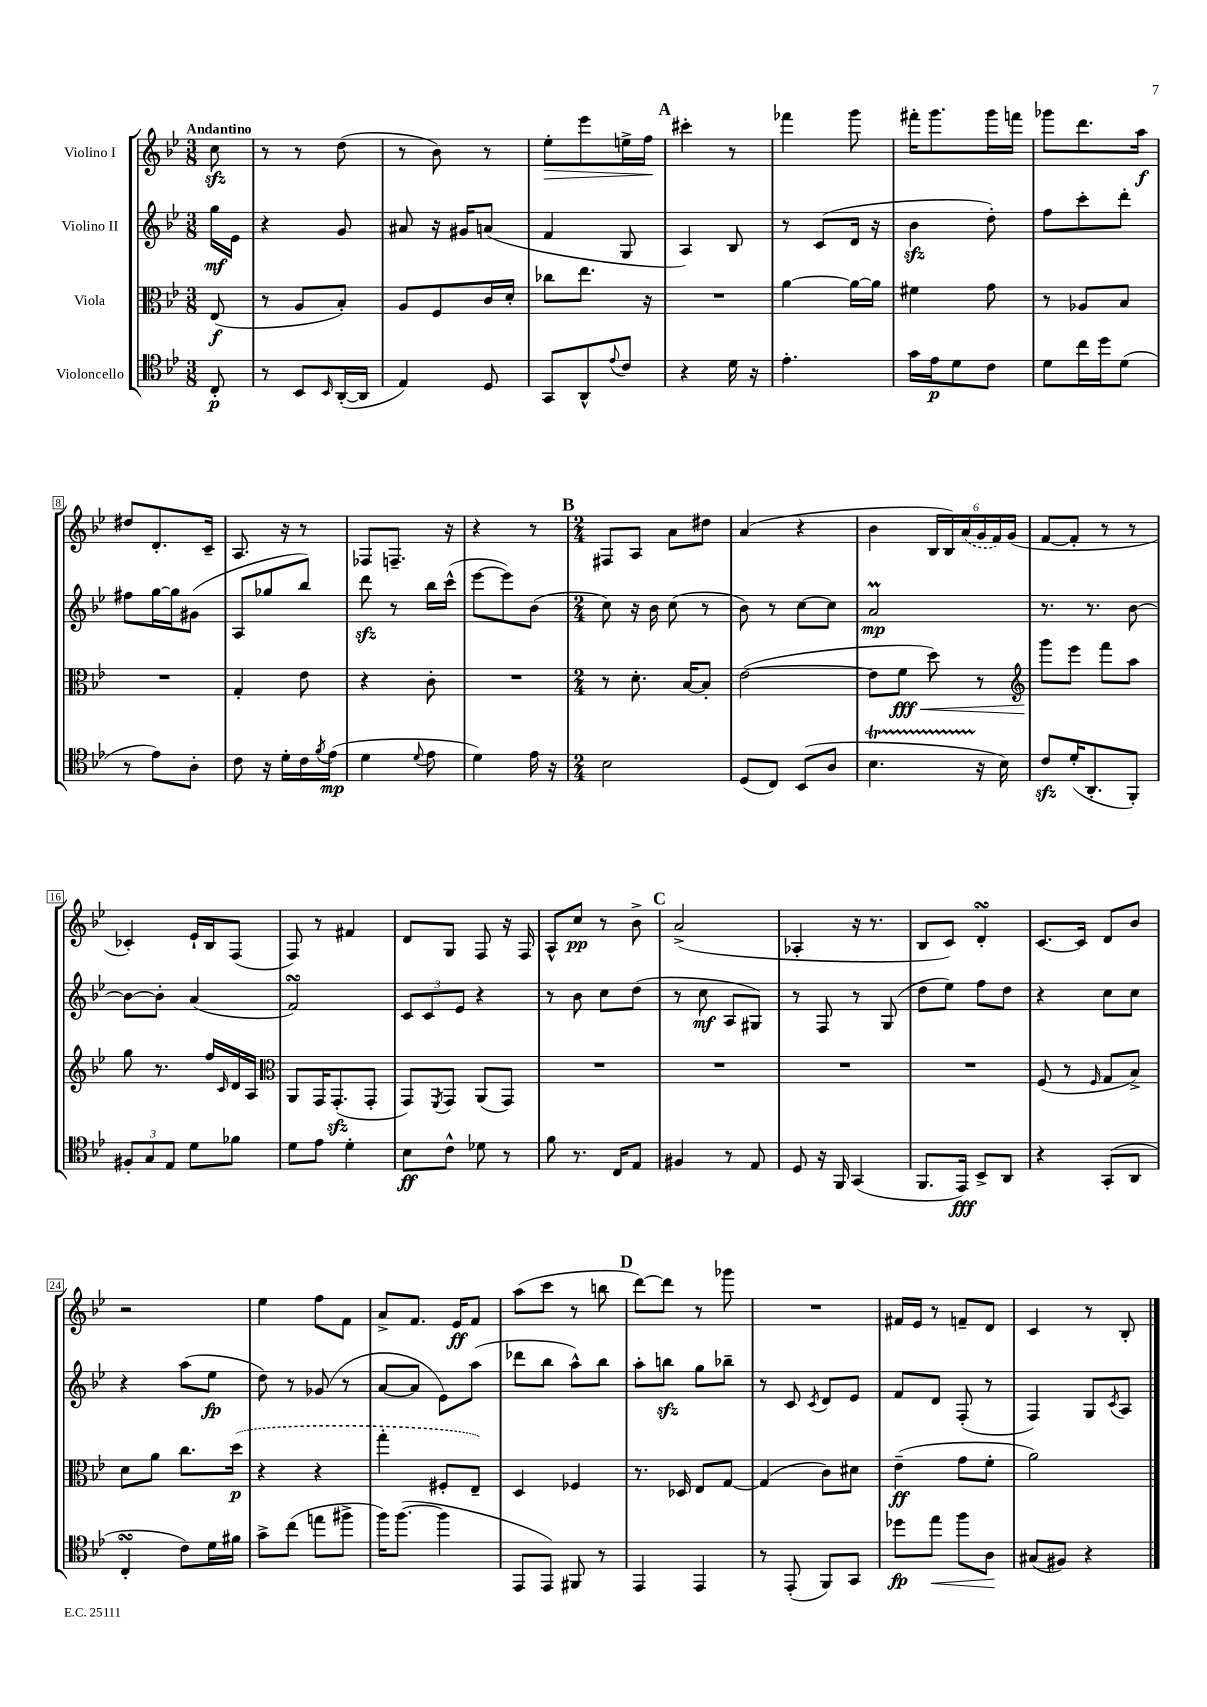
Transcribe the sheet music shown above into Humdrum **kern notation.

**kern	**dynam	**kern	**dynam	**kern	**dynam	**kern	**dynam
*part4	*part4	*part3	*part3	*part2	*part2	*part1	*part1
*staff4	*staff4	*staff3	*staff3	*staff2	*staff2	*staff1	*staff1
*I"Violoncello	*	*I"Viola	*	*I"Violino II	*	*I"Violino I	*
*clefC4	*	*clefC3	*	*clefG2	*	*clefG2	*
*k[b-e-]	*	*k[b-e-]	*	*k[b-e-]	*	*k[b-e-]	*
*M3/8	*	*M3/8	*	*M3/8	*	*M3/8	*
=	=	=	=	=	=	=	=
!	!	!	!	!	!	!LO:TX:a:B:t=Andantino	!
8C'/	p	(8E-/	f	16gg\LL	mf	8cczz\	.
.	.	.	.	16e-\JJ	.	.	.
=1	=1	=1	=1	=1	=1	=1	=1
8r	.	8r	.	4r	.	8r	.
8BB-/L	.	8A/L	.	.	.	8r	.
16qqBB-/	.	.	.	.	.	.	.
([16AA'/L	.	8B-'/J)	.	8g/	.	(8dd\	.
16AA/JJ]	.	.	.	.	.	.	.
=2	=2	=2	=2	=2	=2	=2	=2
4E-/)	.	8A/L	.	8a#X/	.	8r	.
.	.	8F/	.	16r	.	8b-\)	.
.	.	.	.	16g#X/KL	.	.	.
8D/	.	16c/L	.	(8an/J	.	8r	.
.	.	16d'/JJ	.	.	.	.	.
=3	=3	=3	=3	=3	=3	=3	=3
!	!	!	!	!	!	!	!LO:HP:b
8GG/L	.	8cc-X\L	.	4f/	.	8ee-'\L	>
8AA^^/	.	8.ee-\J	.	.	.	8eee-\	.
8qqe-/	.	.	.	.	.	.	.
8c/J	.	.	.	8G/	.	16een^\L	.
.	.	16r	.	.	.	16ff\JJ	.
.	.	.	.	.	.	.	]
!!LO:REH:place=s1:t=A
=4	=4	=4	=4	=4	=4	=4	=4
4r	.	4.r	.	4A/)	.	4ccc#X'\	.
16d\	.	.	.	8B-/	.	8r	.
16r	.	.	.	.	.	.	.
=5	=5	=5	=5	=5	=5	=5	=5
4.e-'\	.	[4a\	.	8r	.	4fff-X\	.
.	.	.	.	(8c/L	.	.	.
.	.	16a\LL_	.	16d/Jk	.	8ggg\	.
.	.	16a\JJ]	.	16r	.	.	.
=6	=6	=6	=6	=6	=6	=6	=6
16g\LL	.	4f#X\	.	4b-zz\	.	16fff#X'\KL	.
16e-\J	p	.	.	.	.	8.ggg\	.
8d\	.	.	.	.	.	.	.
8c\J	.	8g\	.	8dd'\)	.	16ggg\L	.
.	.	.	.	.	.	16fffn\JJ	.
=7	=7	=7	=7	=7	=7	=7	=7
8d\L	.	8r	.	8ff\L	.	8ggg-X\L	.
16cc\L	.	8A-X/L	.	8ccc'\	.	8.ddd\	.
16dd\J	.	.	.	.	.	.	.
(8d\J	.	8B-/J	.	8ddd'\J	.	.	.
.	.	.	.	.	.	16aa\Jk	f
!!LO:LB:g=z
=8	=8	=8	=8	=8	=8	=8	=8
8r	.	4.r	.	8ff#X\L	.	8dd#X/L	.
8e-\L)	.	.	.	[16gg\L	.	8.d'/	.
.	.	.	.	16gg\J]	.	.	.
8A'\J	.	.	.	(8g#X\J	.	.	.
.	.	.	.	.	.	16c~/Jk	.
=9	=9	=9	=9	=9	=9	=9	=9
8c\	.	4G'/	.	8A/L	.	8.A/	.
16r	.	.	.	8gg-X/	.	.	.
16d'\LL	.	.	.	.	.	16r	.
16c\	.	8e-\	.	8bb-/J)	.	8r	.
8qf/	.	.	.	.	.	.	.
(16e-\JJ	mp	.	.	.	.	.	.
=10	=10	=10	=10	=10	=10	=10	=10
4d\	.	4r	.	8dddzz\	.	8F-X/L	.
.	.	.	.	8r	.	8.Fn~/J	.
8qqd/	.	.	.	.	.	.	.
8e-\	.	8c'\	.	16bb-\LL	.	.	.
.	.	.	.	(16ccc^^\JJ	.	16r	.
=11	=11	=11	=11	=11	=11	=11	=11
4d\)	.	4.r	.	[8eee-\L	.	4r	.
.	.	.	.	8eee-\])	.	.	.
16e-\	.	.	.	(8b-\J	.	8r	.
16r	.	.	.	.	.	.	.
!!LO:REH:place=s1:t=B
=12	=12	=12	=12	=12	=12	=12	=12
*M2/4	*	*M2/4	*	*M2/4	*	*M2/4	*
2B-\	.	8r	.	8cc\)	.	8F#X/L	.
.	.	8.d'\	.	16r	.	8A/J	.
.	.	.	.	16b-\	.	.	.
.	.	.	.	(8cc\	.	8a\L	.
.	.	[16B-/KL	.	.	.	.	.
.	.	8B-'/J]	.	8r	.	8dd#X\J	.
=13	=13	=13	=13	=13	=13	=13	=13
(8D/L	.	([2e-\	.	8b-\)	.	(4a/	.
8C/J)	.	.	.	8r	.	.	.
(8BB-/L	.	.	.	[8cc\L	.	4r	.
8A/J	.	.	.	8cc\J]	.	.	.
=14	=14	=14	=14	=14	=14	=14	=14
4.B-T\	.	8e-\L]	.	2am/	mp	4b-\	.
!	!	!	!LO:HP:b	!	!	!	!
.	.	8f\J	< fff	.	.	.	.
.	.	8dd\)	.	.	.	24B-/LL	.
.	.	.	.	.	.	24B-/)	.
.	.	.	.	.	.	(24a/	.
16r	.	8r	.	.	.	24g/	.
.	.	.	.	.	.	24f/)	.
16B-\)	.	.	.	.	.	.	.
.	.	.	.	.	.	(24g/JJ	.
=15	=15	=15	=15	=15	=15	=15	=15
*	*	*clefG2	*	*	*	*	*
8czz/L	.	8ggg\L	.	8.r	.	[8f/L	.
(16d'/K	.	8eee-\J	[	.	.	8f'/J]	.
8.AA'/	.	.	.	8.r	.	.	.
.	.	8fff\L	.	.	.	8r	.
8FF'/J)	.	8aa\J	.	[8b-\	.	8r	.
!!LO:LB:g=z
=16	=16	=16	=16	=16	=16	=16	=16
12F#X'/L	.	8gg\	.	8b-\L_	.	4c-X'/)	.
12G/	.	.	.	.	.	.	.
.	.	8.r	.	8b-'\J]	.	.	.
12E-/J	.	.	.	.	.	.	.
8d\L	.	.	.	(4a/	.	16e-`/LL	.
.	.	16ff/LL	.	.	.	16B-/J	.
.	.	16qqc/	.	.	.	.	.
8f-X\J	.	16d/	.	.	.	(8F/J	.
.	.	16A/JJ	.	.	.	.	.
=17	=17	=17	=17	=17	=17	=17	=17
*	*	*clefC3	*	*	*	*	*
8d\L	.	8AA/L	.	2fsSSS/)	.	8F/)	.
8e-\J	.	16GG/K	.	.	.	8r	.
.	.	(8.GGzz'/	.	.	.	.	.
4d'\	.	.	.	.	.	4f#X/	.
.	.	8GG'/J	.	.	.	.	.
=18	=18	=18	=18	=18	=18	=18	=18
8B-\L	ff	8GG/L)	.	12c/L	.	8d/L	.
.	.	.	.	12c/	.	.	.
.	.	8qFF/	.	.	.	.	.
8c^^\J	.	8GG/J	.	.	.	8G/J	.
.	.	.	.	12e-/J	.	.	.
8d-X\	.	(8AA/L	.	4r	.	8F/	.
8r	.	8GG/J)	.	.	.	16r	.
.	.	.	.	.	.	16F/	.
=19	=19	=19	=19	=19	=19	=19	=19
8f\	.	2r	.	8r	.	8A^^/L	.
8.r	.	.	.	8b-\	.	8cc/J	pp
.	.	.	.	8cc\L	.	8r	.
16C/KL	.	.	.	.	.	.	.
8E-/J	.	.	.	(8dd\J	.	8b-^\	.
!!LO:REH:place=s1:t=C
=20	=20	=20	=20	=20	=20	=20	=20
4F#X/	.	2r	.	8r	.	(2a^/	.
.	.	.	.	8cc\	mf	.	.
8r	.	.	.	8A/L	.	.	.
8E-/	.	.	.	8G#X/J)	.	.	.
=21	=21	=21	=21	=21	=21	=21	=21
8D/	.	2r	.	8r	.	4A-X'/	.
16r	.	.	.	8F/	.	.	.
16FF/	.	.	.	.	.	.	.
(4GG/	.	.	.	8r	.	16r	.
.	.	.	.	.	.	8.r	.
.	.	.	.	(8G/	.	.	.
=22	=22	=22	=22	=22	=22	=22	=22
8.FF/L	.	2r	.	8dd\L	.	8B-/L	.
.	.	.	.	8ee-\J)	.	8c/J)	.
16EE-/Jk)	fff	.	.	.	.	.	.
8BB-^/L	.	.	.	8ff\L	.	4dsSsS'/	.
8AA/J	.	.	.	8dd\J	.	.	.
=23	=23	=23	=23	=23	=23	=23	=23
4r	.	(8F/	.	4r	.	[8.c/L	.
.	.	8r	.	.	.	.	.
.	.	.	.	.	.	16c/Jk]	.
.	.	16qqF/	.	.	.	.	.
(8GG'/L	.	8G/L	.	8cc\L	.	8d/L	.
8AA/J	.	8B-^/J)	.	8cc\J	.	8b-/J	.
!!LO:LB:g=z
=24	=24	=24	=24	=24	=24	=24	=24
4CsSSS'/	.	8d\L	.	4r	.	2r	.
.	.	8a\J	.	.	.	.	.
8c\L)	.	8.cc\L	.	(8aa\L	.	.	.
16d\L	.	.	.	8ee-\J	fp	.	.
16f#X\JJ	.	(16dd\Jk	p	.	.	.	.
=25	=25	=25	=25	=25	=25	=25	=25
8g^\L	.	4r	.	8dd\)	.	4ee-\	.
(8cc\J	.	.	.	8r	.	.	.
8een\L	.	4r	.	(8g-X/	.	8ff\L	.
8ff#X^\J	.	.	.	8r	.	8f\J	.
=26	=26	=26	=26	=26	=26	=26	=26
16ff\KL)	.	4gg'\	.	[8a/L	.	8a^/L	.
([8.ff\J	.	.	.	.	.	.	.
.	.	.	.	8a/J]	.	8.f/J	.
4ff\]	.	8F#X'/L	.	8e-\L)	.	.	.
.	.	.	.	.	.	16e-/KL	ff
.	.	8E-~/J)	.	(8aa\J	.	8f/J	.
=27	=27	=27	=27	=27	=27	=27	=27
8EE-/L	.	4D/	.	8ddd-X\L	.	(8aa\L	.
8EE-/J)	.	.	.	8bb-\J	.	8ccc\J	.
8FF#X/	.	4F-X/	.	8aa^^\L)	.	8r	.
8r	.	.	.	8bb-\J	.	8bbn\	.
!!LO:REH:place=s1:t=D
=28	=28	=28	=28	=28	=28	=28	=28
4EE-/	.	8.r	.	8aa'\L	.	[8ddd\L)	.
.	.	.	.	8bbnzz\J	.	8ddd\J]	.
.	.	16D-X/	.	.	.	.	.
4EE-/	.	8E-/L	.	8gg\L	.	8r	.
.	.	[8G/J	.	8bb-X~\J	.	8ggg-X\	.
=29	=29	=29	=29	=29	=29	=29	=29
8r	.	(4G/]	.	8r	.	2r	.
(8EE-'/	.	.	.	8c/	.	.	.
.	.	.	.	8qc/	.	.	.
8FF/L)	.	8c\L)	.	8d/L	.	.	.
8GG/J	.	8d#X\J	.	8e-/J	.	.	.
=30	=30	=30	=30	=30	=30	=30	=30
8dd-X\L	fp	(4e-~\	ff	8f/L	.	16f#X/LL	.
.	.	.	.	.	.	16e-/JJ	.
!	!LO:HP:b	!	!	!	!	!	!
8ee-\J	<	.	.	8d/J	.	8r	.
8ff\L	.	8g\L	.	(8F'/	.	8fn~/L	.
8A\J	.	8f'\J	.	8r	.	8d/J	.
.	[	.	.	.	.	.	.
=31	=31	=31	=31	=31	=31	=31	=31
(8G#X/L	.	2a\)	.	4F/)	.	4c/	.
8F#X/J)	.	.	.	.	.	.	.
4r	.	.	.	8G/L	.	8r	.
.	.	.	.	8qc/	.	.	.
.	.	.	.	8A/J	.	8B-'/	.
==	==	==	==	==	==	==	==
*-	*-	*-	*-	*-	*-	*-	*-
